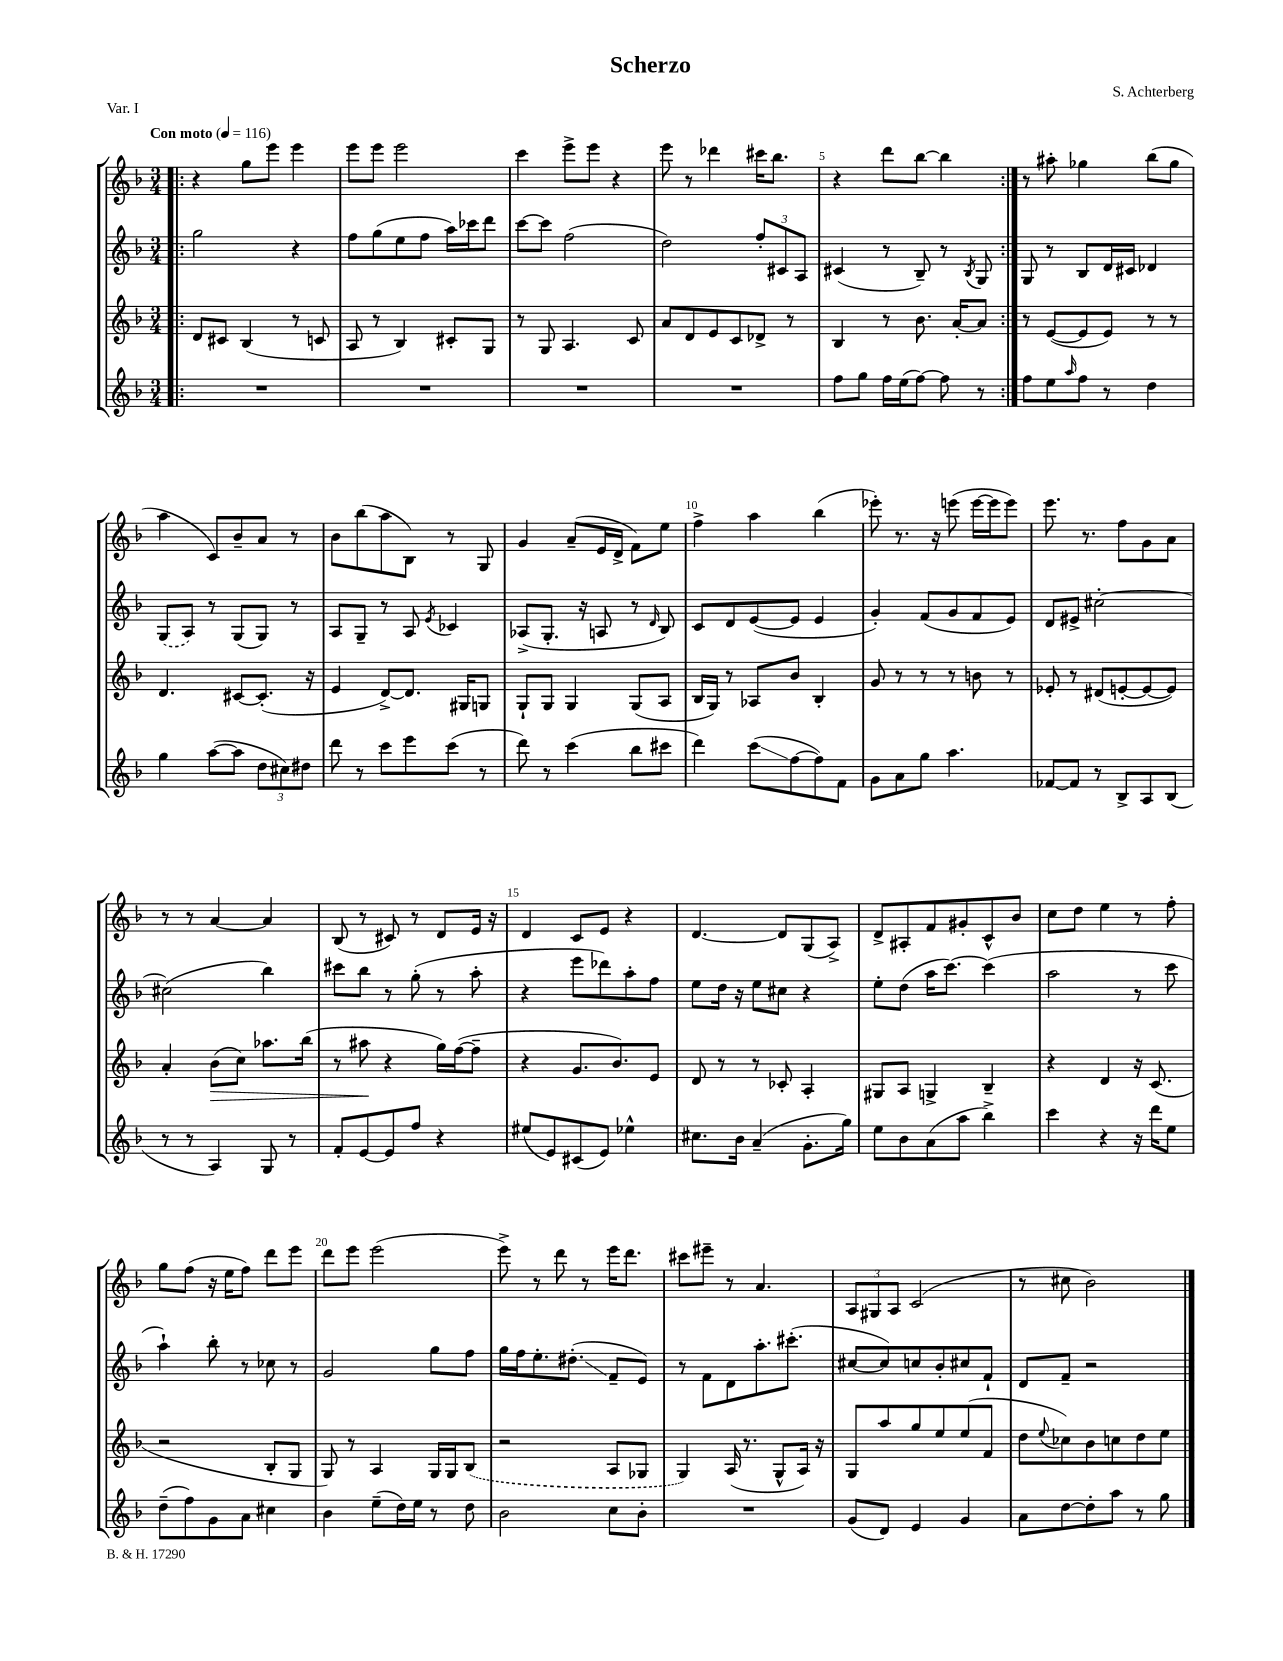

**kern	**kern	**kern	**kern
*staff4	*staff3	*staff2	*staff1
*clefG2	*clefG2	*clefG2	*clefG2
*k[b-]	*k[b-]	*k[b-]	*k[b-]
*M3/4	*M3/4	*M3/4	*M3/4
*MM116	*MM116	*MM116	*MM116
=!|:	=!|:	=!|:	=!|:
2.r	8d	2gg	4r
.	8c#	.	.
.	(4B-	.	8gg
.	.	.	8eee
.	8r	4r	4eee
.	8c	.	.
=	=	=	=
2.r	8A	8ff	8eee
.	8r	(8gg	8eee
.	4B-)	8ee	2eee
.	.	8ff	.
.	8c#'	16aa)	.
.	.	16ccc-	.
.	8G	8ddd	.
=	=	=	=
2.r	8r	[8ccc	4ccc
.	8G	8ccc]	.
.	4.A	(2ff	8eee^
.	.	.	8eee
.	.	.	4r
.	8c	.	.
=	=	=	=
2.r	8a	2dd)	8eee
.	8d	.	8r
.	8e	.	4ddd-
.	8c	.	.
.	8d-^	12ff'	16ccc#
.	.	.	8.bb-
.	.	12c#	.
.	8r	.	.
.	.	12A	.
=	=	=	=
8ff	4B-	(4c#	4r
8gg	.	.	.
16ff	8r	8r	8ddd
(16ee	.	.	.
[8ff)	8.b-	8B-~)	[8bb-
8ff]	.	8r	4bb-]
.	[16a'	.	.
.	.	8qB-	.
8r	8a]	8G	.
=:|!	=:|!	=:|!	=:|!
8ff	8r	8G	8r
8ee	([8e	8r	8aa#'
16qqaa	.	.	.
8ff	8e]	8B-	4gg-
8r	8e)	16d	.
.	.	16c#	.
4dd	8r	4d-	(8bb-
.	8r	.	8gg-
=	=	=	=
4gg	4.d	(8G	4aa
.	.	8A)	.
([8aa	.	8r	8c)
8aa]	[8c#	(8G	8b-~
12dd	(8.c#']	8G)	8a
12cc#)	.	.	.
.	.	8r	8r
12dd#	.	.	.
.	16r	.	.
=	=	=	=
8ddd	4e	8A	8b-
8r	.	8G~	(8bb-
8ccc	[8d^)	8r	8aa
8eee	8.d]	8A	8B-)
.	.	8qe	.
(8ccc	.	4c-	8r
.	16G#	.	.
8r	8G	.	8G
=	=	=	=
8ddd)	8G`	(8A-^	4g
8r	8G	8.G'	.
(4ccc	4G	.	(8a~
.	.	16r	.
.	.	8A	16e
.	.	.	16d^
8bb-	(8G	8r	8f)
.	.	16qqd	.
8ccc#	8A	8B-)	8ee
=	=	=	=
4ddd)	16B-	8c	4ff^
.	16G)	.	.
.	8r	8d	.
(8ccc	8A-	([8e	4aa
[8ff	8b-	8e]	.
8ff])	4B-'	4e	(4bb-
8f	.	.	.
=	=	=	=
8g	8g	4g')	8eee-')
8a	8r	.	8.r
8gg	8r	(8f	.
.	.	.	16r
4.aa	8r	8g	(8eee
.	8b	8f	[16eee
.	.	.	16eee]
.	8r	8e)	8eee)
=	=	=	=
[8f-	8e-'	8d	8.eee
8f-]	8r	8e#^	.
.	.	.	8.r
8r	(8d#	[2cc#'	.
8B-^	[8e'	.	8ff
8A	8e_	.	8g
(8B-	8e])	.	8a
=	=	=	=
8r	4a'	(2cc#]	8r
8r	.	.	8r
4A)	(8b-	.	[4a
.	8cc)	.	.
8G	8.aa-	4bb-)	4a]
8r	.	.	.
.	(16bb-	.	.
=	=	=	=
8f'	8r	8ccc#	(8B-
[8e	8aa#	8bb-	8r
8e]	4r	8r	8c#)
8ff	.	(8gg'	8r
4r	16gg)	8r	8d
.	([16ff	.	.
.	8ff~]	8aa'	16e
.	.	.	16r
=	=	=	=
(8ee#	4r	4r	4d
8e)	.	.	.
(8c#	8.g	8eee	8c
8e)	.	8ddd-)	8e
.	8.b-)	.	.
4ee-^^	.	8aa'	4r
.	8e	8ff	.
=	=	=	=
8.cc#	8d	8ee	[4.d
.	8r	16dd	.
16b-	.	16r	.
(4a~	8r	8ee	.
.	8c-'	8cc#	8d]
8.g'	4A'	4r	(8G
.	.	.	8A^)
16gg)	.	.	.
=	=	=	=
8ee	8G#	8ee'	8d^
8b-	8A	(8dd	8A#'
(8a	4G^	16aa	8f
.	.	[8.ccc)	.
8aa	.	.	8g#'
4bb-^)	4B-~	(4ccc]	8c^^
.	.	.	8b-
=	=	=	=
4ccc	4r	2aa	8cc
.	.	.	8dd
4r	4d	.	4ee
16r	16r	8r	8r
16ddd	(8.c	.	.
8ee	.	8ccc	8ff'
=	=	=	=
(8dd~	2r	4aa`)	8gg
8ff)	.	.	(8ff
8g	.	8bb-'	16r
.	.	.	16ee
8a	.	8r	8ff)
4cc#	8B-'	8cc-	8ddd
.	8G	8r	8eee
=	=	=	=
4b-	8G)	2g	8ddd
.	8r	.	8eee
(8ee~	4A	.	(2eee
16dd)	.	.	.
16ee	.	.	.
8r	16G	8gg	.
.	16G	.	.
8dd	(8B-	8ff	.
=	=	=	=
2b-	2r	16gg	8eee^)
.	.	16ff	.
.	.	8.ee'	8r
.	.	.	8ddd
.	.	(8.dd#'	.
.	.	.	8r
8cc	8A	8f~	16eee
.	.	.	8.ddd
8b-'	8G-	8e)	.
=	=	=	=
2.r	4G)	8r	8ccc#
.	.	8f	8eee#~
.	(16A	8d	8r
.	8.r	.	.
.	.	8.aa'	4.a
.	8G^^	.	.
.	.	(8.ccc#'	.
.	16A)	.	.
.	16r	.	.
=	=	=	=
(8g	8G	[8cc#	12A
.	.	.	12G#
8d)	8aa	8cc#])	.
.	.	.	12A
4e	8gg	8cc	(2c
.	8ee	8b-'	.
4g	(8ee	8cc#	.
.	8f	8f`	.
=	=	=	=
8a	8dd	8d	8r
.	8qqee	.	.
[8dd	8cc-)	8f~	8cc#
8dd']	8b-	2r	2b-)
8aa	8cc	.	.
8r	8dd	.	.
8gg	8ee	.	.
==	==	==	==
*-	*-	*-	*-
